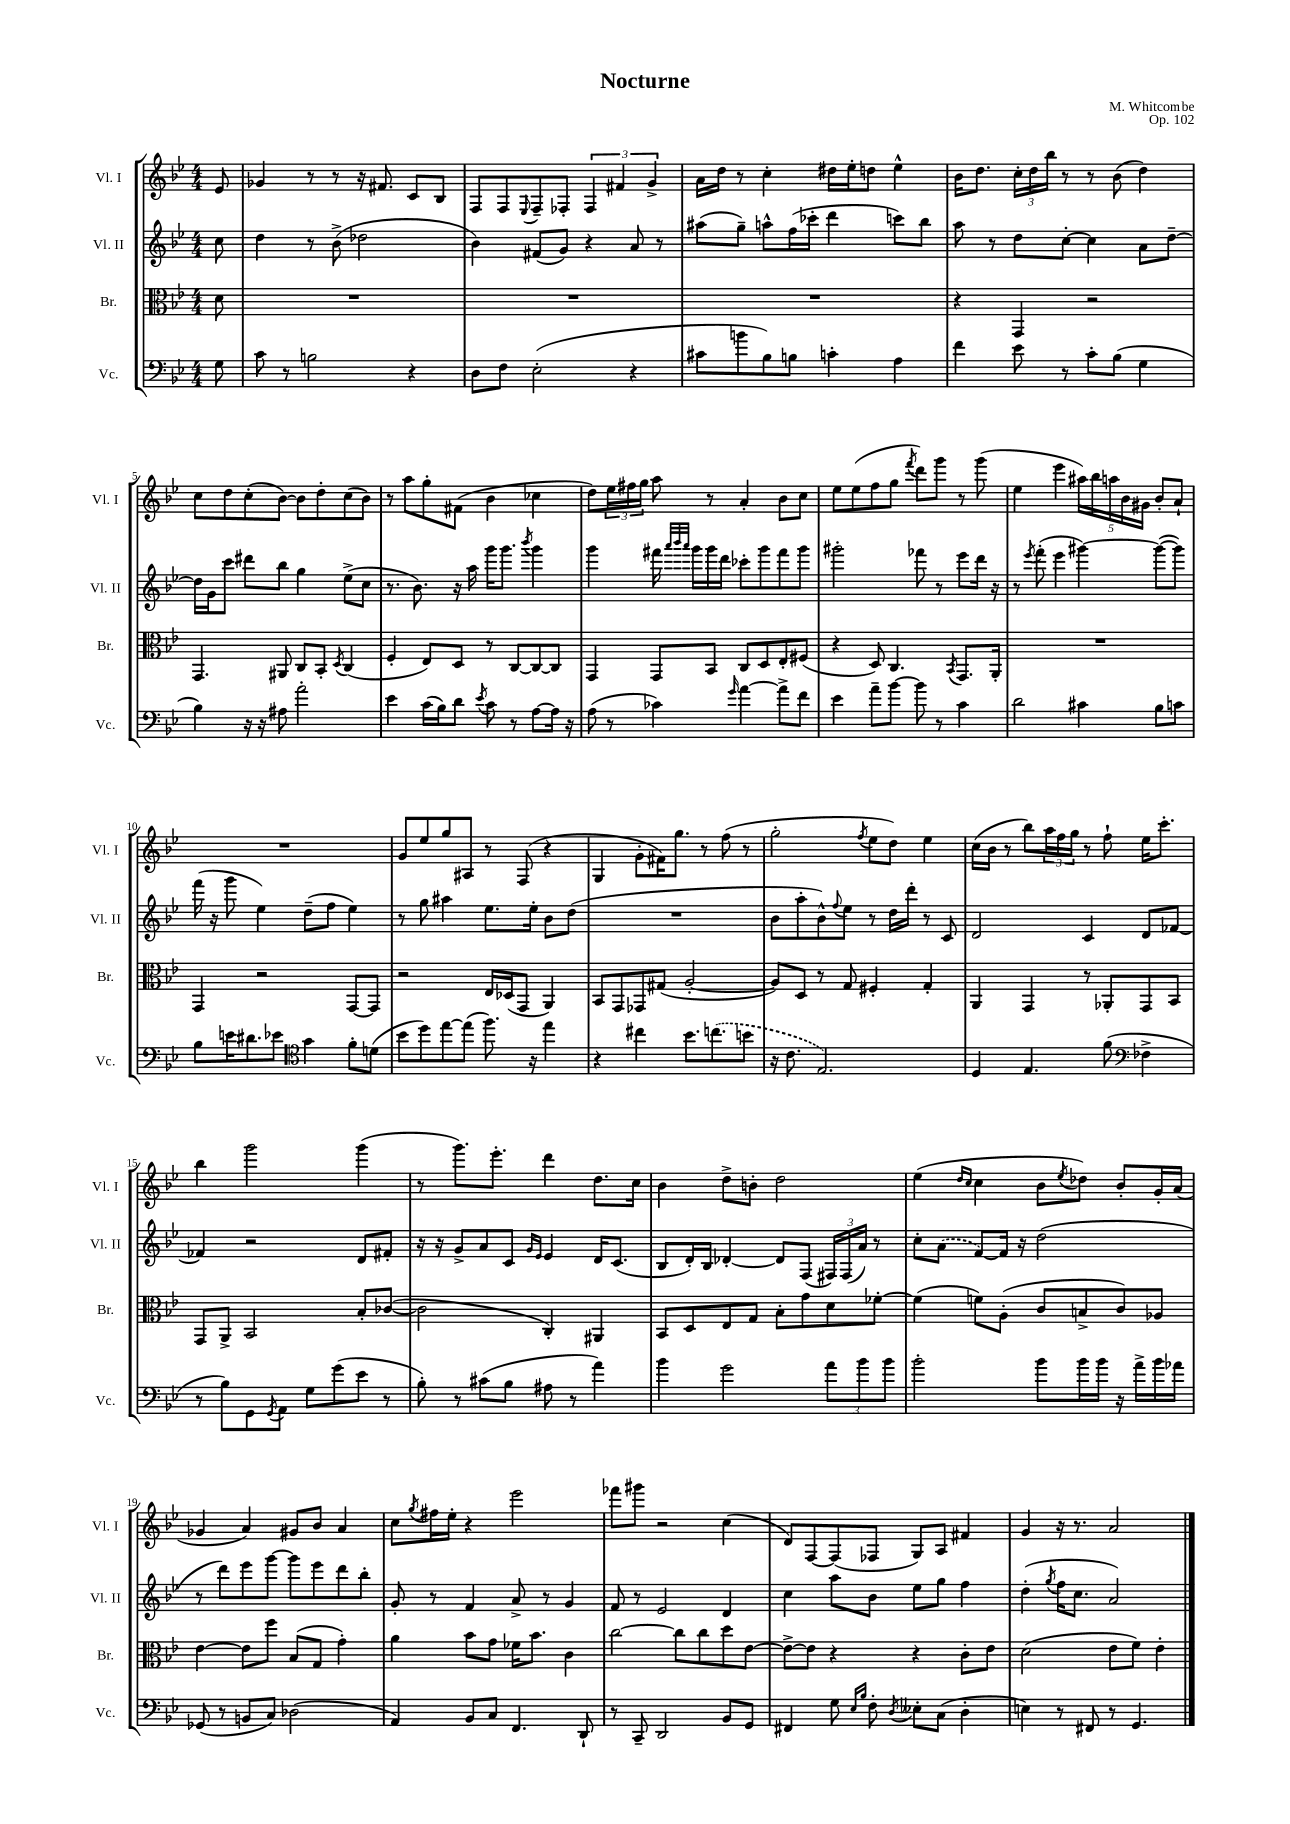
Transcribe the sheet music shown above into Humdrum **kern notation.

**kern	**kern	**kern	**kern
*staff4	*staff3	*staff2	*staff1
*clefF4	*clefC3	*clefG2	*clefG2
*k[b-e-]	*k[b-e-]	*k[b-e-]	*k[b-e-]
*M4/4	*M4/4	*M4/4	*M4/4
8G	8d	8cc	8e-
=	=	=	=
8c	1r	4dd	4g-
8r	.	.	.
2B	.	8r	8r
.	.	(8b-^	8r
.	.	2dd-	16r
.	.	.	8.f#
4r	.	.	8c
.	.	.	8B-
=	=	=	=
8D	1r	4b-)	8F
8F	.	.	8F
.	.	.	8qqE-
(2E-'	.	(8f#	8F~
.	.	8g)	8F-'
.	.	4r	6F-
.	.	.	6f#
4r	.	8a	.
.	.	.	6g^
.	.	8r	.
=	=	=	=
8c#	1r	(8aa#	16a
.	.	.	16dd
8b	.	8gg~)	8r
8B-)	.	8aa^^	4cc'
8B	.	(16ff	.
.	.	16ccc-'	.
4c'	.	4ddd	16dd#
.	.	.	16ee-'
.	.	.	8dd
4A	.	8ccc)	4ee-^^
.	.	8bb-	.
=	=	=	=
4f	4r	8aa	16b-
.	.	.	8.dd
.	.	8r	.
8e-	4GG	8dd	24cc'
.	.	.	24dd
.	.	.	24bb-
8r	.	[8cc'	8r
8c'	2r	4cc]	8r
(8B-	.	.	(8b-
4G	.	8a	4dd)
.	.	[8dd~	.
=	=	=	=
4B-)	4.GG	16dd]	8cc
.	.	16g	.
.	.	8ccc	8dd
16r	.	8ddd#	(8cc'
16r	.	.	.
8A#	8AA#	8bb-	[8b-)
2a'	8C	4gg	8b-]
.	8BB-'	.	8dd'
.	8qD	.	.
.	(4C	(8ee-^	(8cc
.	.	8cc	8b-)
=	=	=	=
4e-	4F'	8.r	8r
.	.	.	8aa
.	.	8.b-)	.
(16c	8E-)	.	8gg'
16B-)	.	.	.
8d	8D	16r	(8f#
.	.	16aa	.
8qe-	.	.	.
8c	8r	16ggg	4b-
.	.	8.ggg	.
8r	[8C	.	.
.	.	8qbbb-	.
[8A	8C_	4ggg	4cc-
16A]	8C]	.	.
16r	.	.	.
=	=	=	=
(8A	4GG	4ggg	8dd)
8r	.	.	24ee-
.	.	.	24ff#
.	.	.	24gg
4c-)	8GG	16fff#	8aa
.	.	32qqaaa	.
.	.	32qqbbb-	.
.	.	32qqaaa	.
.	.	16ggg	.
.	8BB-	16ggg	8r
.	.	16ddd	.
16qqg	.	.	.
[4a	8C	8ccc-'	4a'
.	8D	8ggg	.
8a^]	8E-'	8fff#	8b-
8f	(8F#	8ggg	8cc
=	=	=	=
4e-	4r	2ggg#'	8ee-
.	.	.	(8ee-
8a~	8D)	.	8ff
[8b-	4.C	.	8gg
.	.	.	8qfff
8b-]	.	8fff-	8ddd)
8r	.	8r	8ggg
.	8qBB-	.	.
4c	8.GG	8eee-	8r
.	.	16ddd	(8ggg
.	16AA'	16r	.
=	=	=	=
2d	1r	8r	4ee-
.	.	8qeee-	.
.	.	(8fff'	.
.	.	4eee-	4eee-
4c#	.	[4ggg#)	20aa#)
.	.	.	20bb-
.	.	.	20aa
.	.	.	20b-
.	.	.	20g#
8B-	.	(8ggg#_	8b-'
8c	.	8ggg#])	8a`
=	=	=	=
8B-	4GG	(16fff	1r
.	.	16r	.
16e	.	8ggg	.
8.d#	.	.	.
.	2r	4ee-)	.
8e-	.	.	.
*clefC4	*	*	*
4g	.	(8dd~	.
.	.	8ff	.
8f'	[8GG	4ee-)	.
(8d	8GG]	.	.
=	=	=	=
8b-	2r	8r	8g
8dd)	.	8gg	8ee-
[8ee-	.	4aa#	8gg
(8ee-]	.	.	8A#
8.ff)	16E-	8.ee-	8r
.	(16D-	.	.
.	8GG	.	(8F
16r	.	16ee-'	.
4ee-	4AA)	8b-	4r
.	.	(8dd	.
=	=	=	=
4r	8BB-	1r	4G
.	8GG	.	.
4cc#	8GG-	.	8g'
.	(8G#	.	16f#)
.	.	.	8.gg
8.b-	[2A'	.	.
.	.	.	8r
(8.cc	.	.	.
.	.	.	(8ff
8b	.	.	8r
=	=	=	=
16r	8A])	8b-	2gg'
8.c	.	.	.
.	8D	8aa'	.
2.E-)	8r	8b-^^)	.
.	.	8qqff	.
.	8G	8ee-	.
.	.	.	8qff
.	4F#'	8r	8ee-
.	.	16dd	8dd)
.	.	16ddd'	.
.	4G'	8r	4ee-
.	.	8c	.
=	=	=	=
4D	4AA	2d	(16cc
.	.	.	16b-
.	.	.	8r
4.E-	4GG	.	8bb-)
.	.	.	24aa
.	.	.	24ff
.	.	.	24gg
.	8r	4c	8r
(8f	8AA-'	.	8ff`
*clefF4	*	*	*
4F-^	8GG	8d	16ee-
.	.	.	8.ccc'
.	8BB-	[8f-	.
=	=	=	=
8r	8GG	4f-]	4bb-
8B-)	8AA^	.	.
8GG	2BB-	2r	2ggg
8qGG	.	.	.
8AA	.	.	.
8G	.	.	.
(8g	.	.	.
8e-	8B-'	8d	(4ggg
8r	([8c-	8f#'	.
=	=	=	=
8B-')	2c-]	16r	8r
.	.	16r	.
8r	.	8g^	8.ggg)
(8c#	.	8a	.
.	.	.	8.eee-'
8B-	.	8c	.
.	.	16qqg	.
.	.	16qqe-	.
8A#	4C')	4e-	4ddd
8r	.	.	.
4a)	4AA#	16d	8.dd
.	.	(8.c	.
.	.	.	16cc
=	=	=	=
4b-	8BB-	8B-	4b-
.	8D	16d')	.
.	.	16B-	.
2g	8E-	[4d-'	8dd^
.	8G	.	8b'
.	8B-'	8d-]	2dd
.	8g	(8F	.
12a	8d	24F#)	.
.	.	(24F#	.
12b-	.	24a)	.
.	[8f-'	8r	.
12b-	.	.	.
=	=	=	=
2b-'	(4f-]	8cc'	(4ee-
.	.	(8a	.
.	.	.	16qqdd
.	.	.	16qqcc
.	8f)	[8f)	4cc
.	(8A'	16f]	.
.	.	16r	.
8b-	8c	(2dd	8b-
.	.	.	8qee-
16b-	8B^	.	8dd-)
16b-	.	.	.
16r	8c)	.	8b-'
16a^	.	.	.
16b-	8A-	.	16g'
16a-	.	.	(16a
=	=	=	=
(8GG-	[4e-	8r	4g-
8r	.	8ddd)	.
8BB	8e-]	8eee-	4a)
8C)	8ff	[8ggg	.
(2D-	(8B-	8ggg]	8g#
.	8G	8eee-	8b-
.	4g')	8ddd	4a
.	.	8bb-'	.
=	=	=	=
4AA)	4a	8g'	8cc
.	.	.	8qgg
.	.	8r	16ff#
.	.	.	16ee-'
8BB-	8b-	4f	4r
8C	8g	.	.
4.FF	16f-	8a^	2eee-
.	8.b-	.	.
.	.	8r	.
.	4c	4g	.
8DD`	.	.	.
=	=	=	=
8r	[2cc	8f	8fff-
8CC~	.	8r	8ggg#
2DD	.	2e-	2r
.	8cc]	.	.
.	8cc	.	.
8BB-	8dd	4d	(4cc
8GG	[8e-	.	.
=	=	=	=
4FF#	8e-^_	4cc	8d)
.	8e-]	.	[8F
8G	4r	8aa	(8F]
16qqE-	.	.	.
16qqB-	.	.	.
8F'	.	8b-	8F-
8qD	.	.	.
8E--'	4r	8ee-	8G)
(8C	.	8gg	8A
4D'	8c'	4ff	4f#
.	8e-	.	.
=	=	=	=
4E)	(2d	(4dd'	4g
.	.	8qgg	.
8r	.	16ff	16r
.	.	8.cc	8.r
8FF#	.	.	.
8r	8e-	2a)	2a
4.GG	8f)	.	.
.	4e-'	.	.
==	==	==	==
*-	*-	*-	*-
